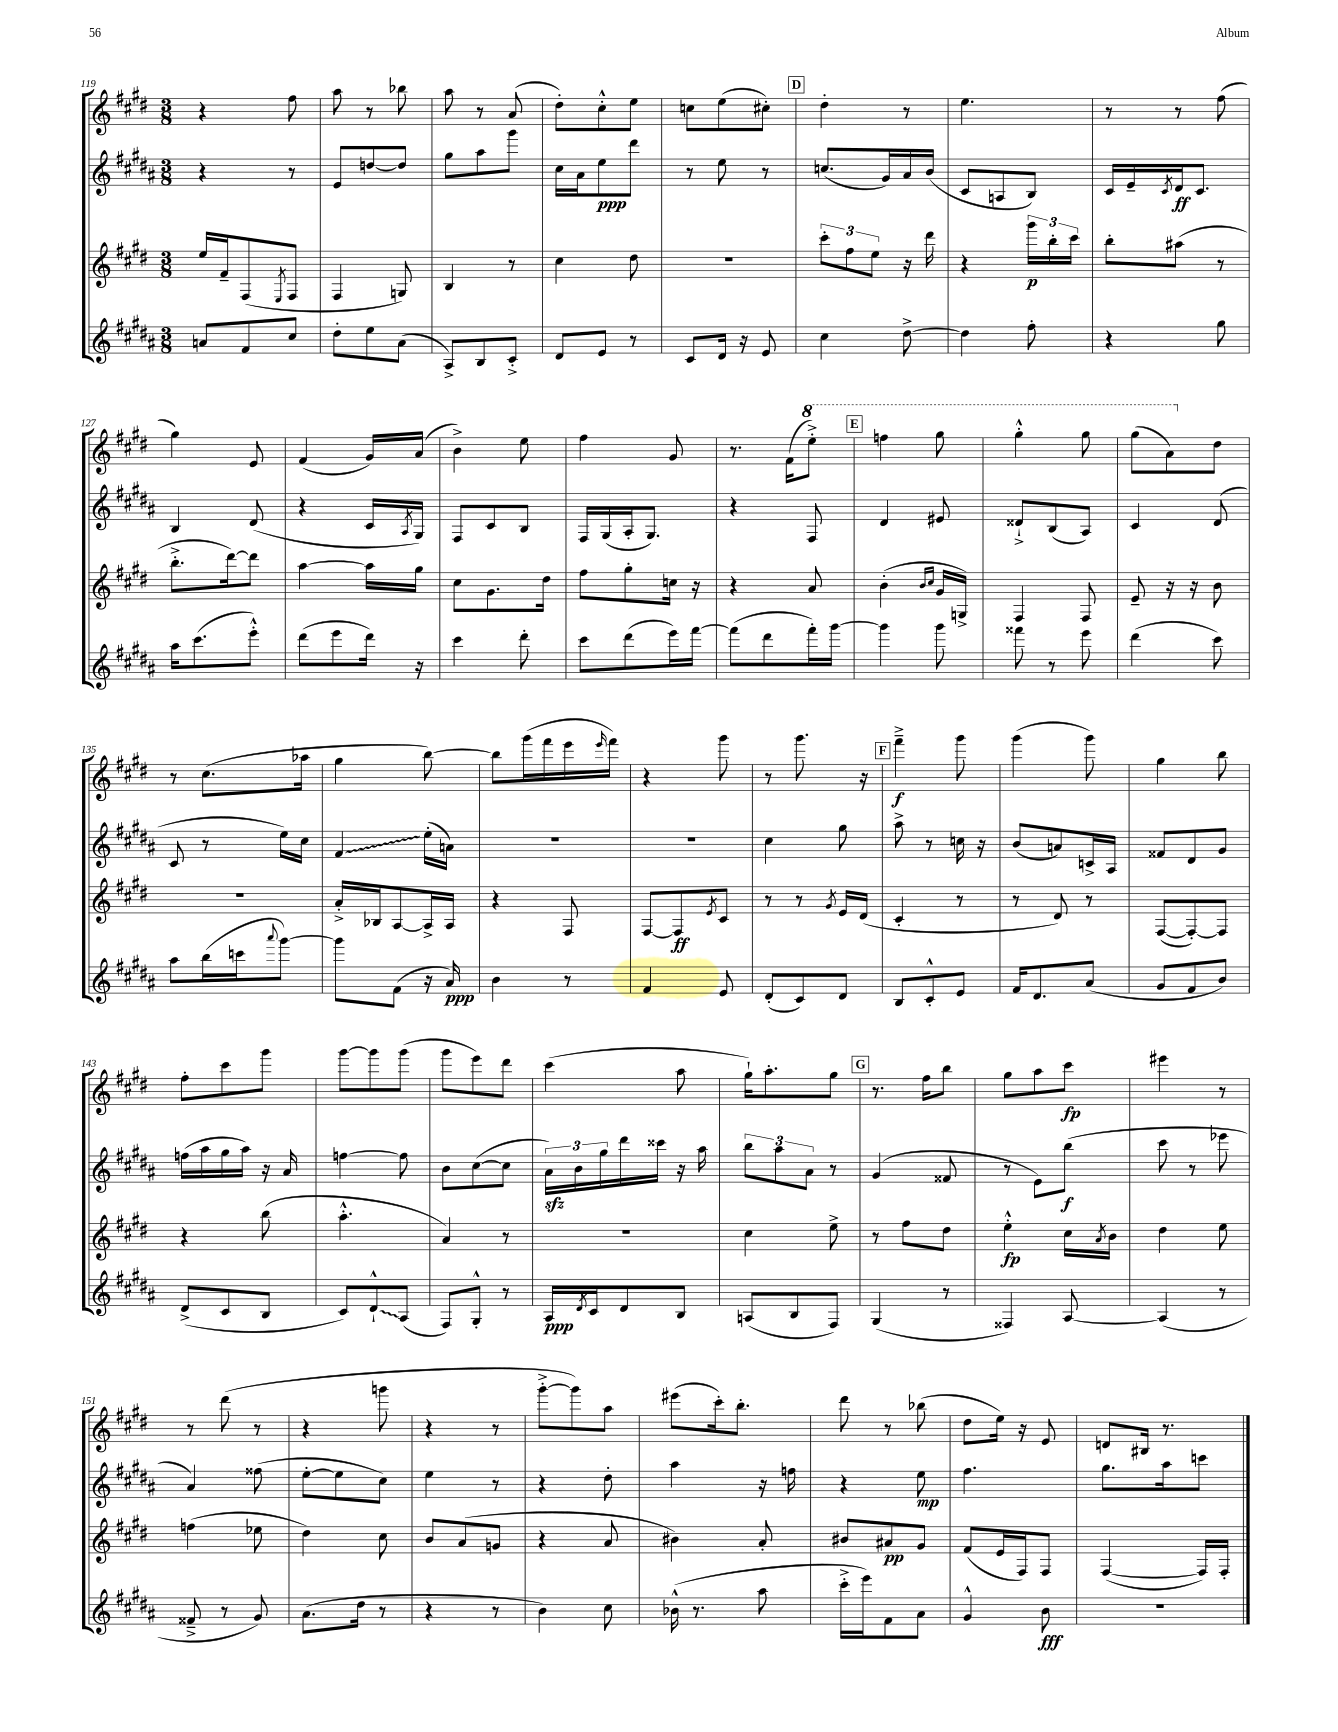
<<
\new StaffGroup <<
\new Staff = "s0" {
    \clef treble \key e \major \numericTimeSignature \time 3/8
    r4 fis''8 |
    a''8 r8 bes''8 |
    a''8 r8 a'8( |
    dis''8-.) cis''8-.-^ e''8 |
    c''8 e''8( cis''8-.) |
    \mark \markup { \box "D" } dis''4-. r8 |
    e''4. |
    r8 r8 fis''8( |
    gis''4) e'8 |
    fis'4( gis'16) a'16( |
    b'4->) e''8 |
    fis''4 gis'8 |
    r8. fis'16( \ottava #1 e'''8-.->) |
    \mark \markup { \box "E" } f'''4 gis'''8 |
    gis'''4-.-^ gis'''8 |
    gis'''8( a''8) \ottava #0 dis''8 |
    r8 cis''8.( aes''16 |
    gis''4 b''8~) |
    b''8 gis'''16( fis'''16 e'''16 \grace { e'''16 } fis'''16) |
    r4 gis'''8 |
    r8 gis'''8. r16 |
    \mark \markup { \box "F" } fis'''4--->\f gis'''8 |
    gis'''4( gis'''8) |
    gis''4 b''8 |
    fis''8-. cis'''8 gis'''8 |
    gis'''8~ gis'''8 gis'''8( |
    gis'''8 e'''8) dis'''8 |
    cis'''4( a''8 |
    gis''16-!) a''8.-. gis''8 |
    \mark \markup { \box "G" } r8. fis''16 b''8 |
    gis''8 a''8 cis'''8\fp |
    eis'''4 r8 |
    r8 dis'''8( r8 |
    r4 g'''8 |
    r4 r8 |
    gis'''8~-.-> gis'''8) a''8 |
    eis'''8( cis'''16-.) b''8.-. |
    dis'''8 r8 bes''8( |
    dis''8 e''16) r16 e'8 |
    d'8 bis16 r8. \bar "|." |
}
\new Staff = "s1" {
    \clef treble \key b \major \numericTimeSignature \time 3/8
    r4 r8 |
    e'8 d''8~ d''8 |
    gis''8 ais''8 gis'''8 |
    cis''16 ais'16 e''8\ppp dis'''8 |
    r8 e''8 r8 |
    \mark \markup { \box "D" } c''8.( gis'16) ais'16 b'16( |
    cis'8 a8 b8) |
    cis'16 e'16-- \acciaccatura { cis'8 } dis'16\ff cis'8. |
    b4 dis'8( |
    r4 cis'16 \acciaccatura { ais8 } gis16) |
    fis8 cis'8 b8 |
    fis16 gis16( ais16-. gis8.) |
    r4 fis8 |
    \mark \markup { \box "E" } dis'4 eis'8 |
    disis'8-!-> b8( ais8) |
    cis'4 dis'8( |
    cis'8 r8 e''16) cis''16 |
    \once \override Glissando.style = #'zigzag fis'4\glissando e''16-.( a'16) |
    R4. |
    R4. |
    cis''4 gis''8 |
    \mark \markup { \box "F" } ais''8-> r8 c''16 r16 |
    b'8( a'8) c'16-> ais16 |
    fisis'8 dis'8 gis'8 |
    f''16( ais''16 gis''16 ais''16) r16 ais'16 |
    f''4~ f''8 |
    b'8 cis''8~( cis''8 |
    \tuplet 3/2 { ais'16\sfz) b'16 gis''16 } dis'''16 cisis'''16 r16 ais''16 |
    \tuplet 3/2 { b''8 ais''8 ais'8 } r8 |
    \mark \markup { \box "G" } gis'4( fisis'8 |
    r8 e'8) b''8\f( |
    cis'''8 r8 ees'''8 |
    ais'4) fisis''8( |
    e''8~-. e''8 cis''8) |
    e''4 r8 |
    r4 dis''8-. |
    ais''4 r16 f''16 |
    r4 e''8\mp |
    fis''4. |
    gis''8. ais''16 c'''8 \bar "|." |
}
\new Staff = "s2" {
    \clef treble \key e \major \numericTimeSignature \time 3/8
    e''16 fis'16-- fis8( \acciaccatura { e8 } fis8 |
    fis4 g8) |
    b4 r8 |
    cis''4 dis''8 |
    R4. |
    \mark \markup { \box "D" } \tuplet 3/2 { cis'''8-. fis''8 e''8 } r16 dis'''16 |
    r4 \tuplet 3/2 { gis'''16\p b''16-. cis'''16 } |
    b''8-. ais''8( r8 |
    b''8.-.-> dis'''16~) dis'''8 |
    a''4~ a''16 gis''16 |
    cis''8 gis'8. dis''16 |
    fis''8 gis''8-. c''16 r16 |
    r4 a'8 |
    \mark \markup { \box "E" } b'4-.( \grace { b'16 cis''16 } gis'16 g16->) |
    fis4 fis8 |
    e'8-- r16 r16 b'8 |
    R4. |
    a'16-.-> bes16 a8~ a16-> a16 |
    r4 fis8 |
    fis8~ fis8\ff \acciaccatura { e'8 } cis'8 |
    r8 r8 \acciaccatura { gis'8 } e'16 dis'16( |
    \mark \markup { \box "F" } cis'4-. r8 |
    r8 dis'8) r8 |
    fis8~( fis8~-.) fis8 |
    r4 b''8( |
    a''4.-.-^ |
    a'4) r8 |
    R4. |
    cis''4 e''8-> |
    \mark \markup { \box "G" } r8 fis''8 dis''8 |
    e''4-.-^\fp cis''16 \acciaccatura { a'8 } b'16 |
    dis''4 e''8 |
    f''4( ees''8 |
    dis''4) cis''8 |
    b'8 a'8( g'8 |
    r4 a'8 |
    bis'4) a'8-. |
    bis'8 ais'8\pp gis'8 |
    fis'8( e'16 fis16) fis8 |
    fis4~( fis16) fis16-. \bar "|." |
}
\new Staff = "s3" {
    \clef treble \key b \major \numericTimeSignature \time 3/8
    a'8 fis'8 cis''8 |
    dis''8-. e''8 ais'8( |
    ais8->) b8 cis'8-.-> |
    dis'8 e'8 r8 |
    cis'8 dis'16 r16 e'8 |
    \mark \markup { \box "D" } cis''4 dis''8~-> |
    dis''4 fis''8-. |
    r4 gis''8 |
    ais''16 cis'''8.( e'''8-.-^) |
    dis'''8( e'''8 dis'''16) r16 |
    cis'''4 dis'''8-. |
    cis'''8 dis'''8( e'''16) fis'''16~ |
    fis'''8( dis'''8 fis'''16-.) gis'''16~ |
    \mark \markup { \box "E" } gis'''4 gis'''8 |
    fisis'''8 r8 e'''8 |
    dis'''4( cis'''8) |
    ais''8 b''16( c'''16 \appoggiatura { ais'''8 } gis'''8~) |
    gis'''8 fis'8( r16 ais'16\ppp) |
    b'4 r8 |
    fis'4 e'8 |
    dis'8-.( cis'8) dis'8 |
    \mark \markup { \box "F" } b8 cis'8-.-^ e'8 |
    fis'16 dis'8. ais'8( |
    gis'8 fis'8 b'8) |
    dis'8->( cis'8 b8 |
    cis'8) \once \override Glissando.style = #'zigzag dis'8-!-^\glissando ais8( |
    fis8) gis8-.-^ r8 |
    ais16\ppp \acciaccatura { dis'8 } cis'16 dis'8 b8 |
    a8( b8 fis8) |
    \mark \markup { \box "G" } gis4( r8 |
    fisis4) ais8~ |
    ais4( r8 |
    fisis'8---> r8 gis'8) |
    ais'8.( dis''16 r8 |
    r4 r8 |
    b'4) cis''8 |
    bes'16-^( r8. ais''8 |
    cis'''16-.-> e'''16) fis'8 ais'8 |
    gis'4-^ b'8\fff |
    R4. \bar "|." |
}
>>
>>
\layout { \context { \Score currentBarNumber = #119 } }
